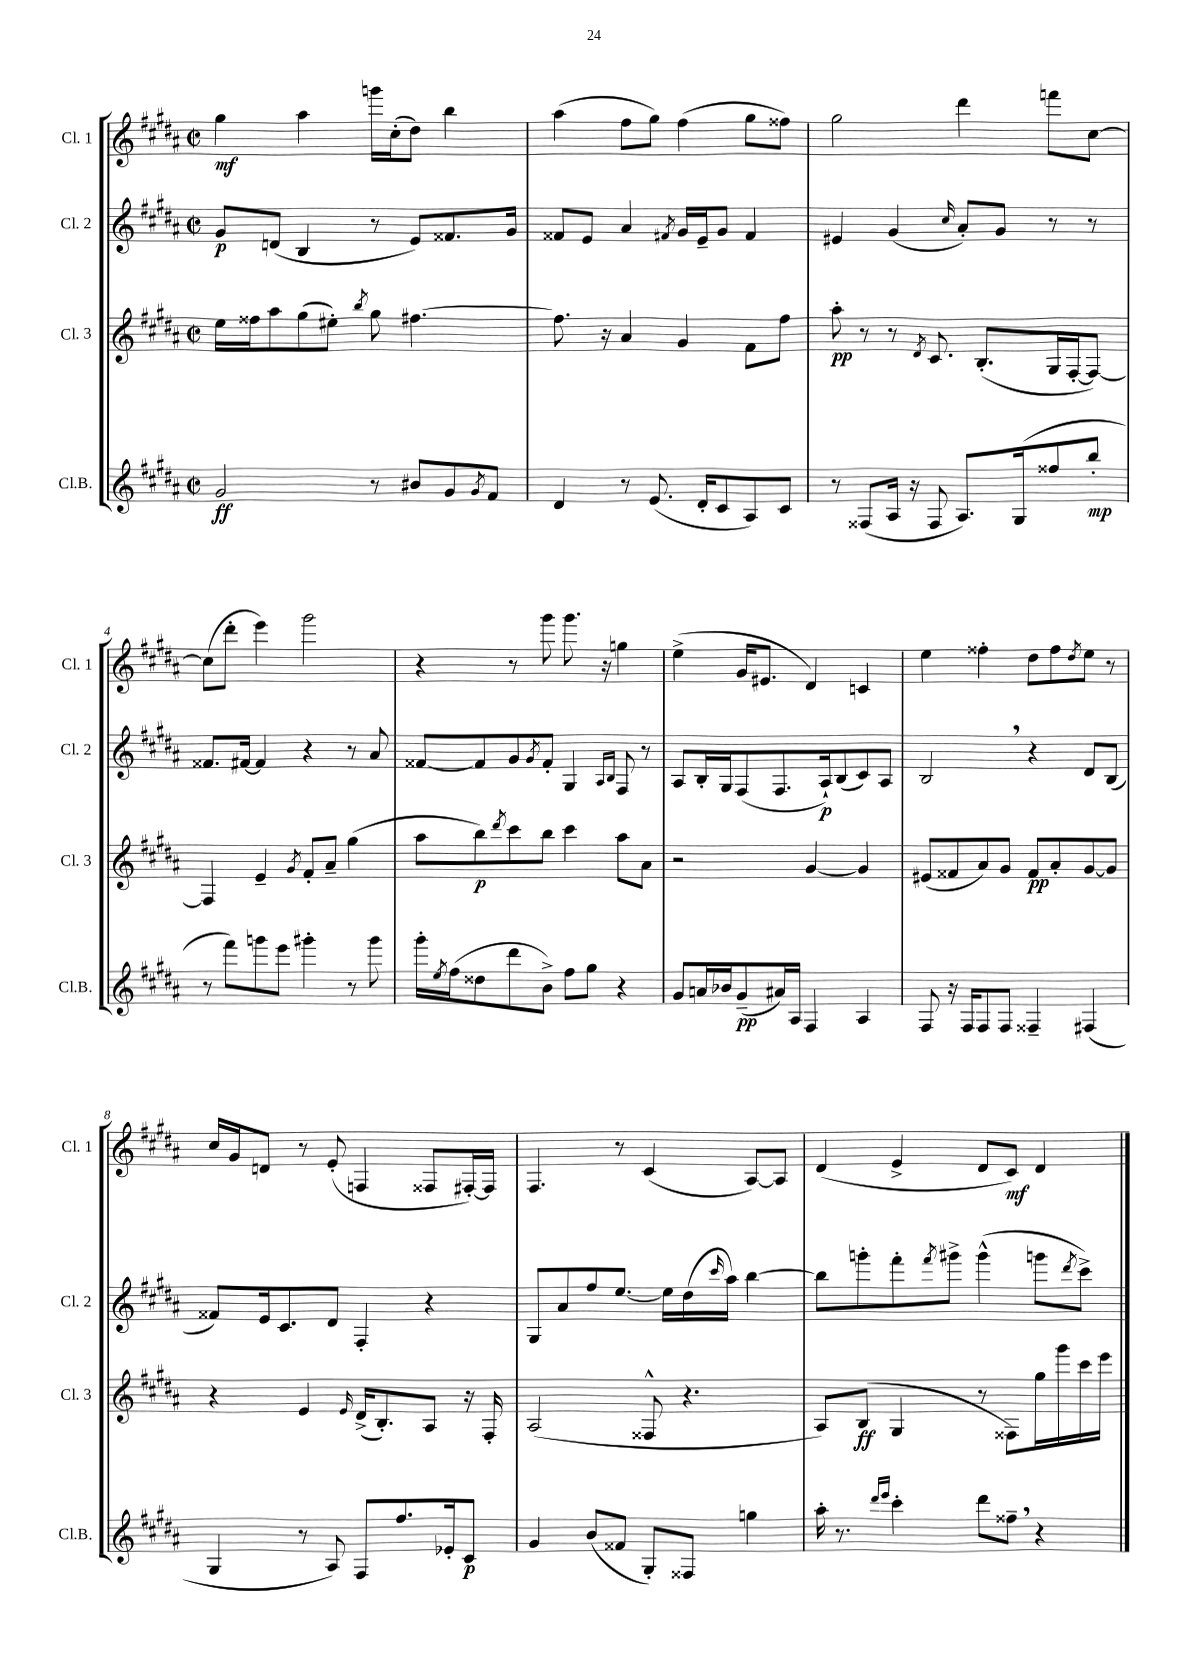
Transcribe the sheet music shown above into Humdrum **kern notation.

**kern	**dynam	**kern	**dynam	**kern	**dynam	**kern	**dynam
*part4	*part4	*part3	*part3	*part2	*part2	*part1	*part1
*staff4	*staff4	*staff3	*staff3	*staff2	*staff2	*staff1	*staff1
*I"Cl.B.	*	*I"Cl. 3	*	*I"Cl. 2	*	*I"Cl. 1	*
*I'Cl.B.	*	*I'Cl. 3	*	*I'Cl. 2	*	*I'Cl. 1	*
*clefG2	*	*clefG2	*	*clefG2	*	*clefG2	*
*k[f#c#g#d#a#]	*	*k[f#c#g#d#a#]	*	*k[f#c#g#d#a#]	*	*k[f#c#g#d#a#]	*
*M2/2	*	*M2/2	*	*M2/2	*	*M2/2	*
*met(c|)	*	*met(c|)	*	*met(c|)	*	*met(c|)	*
=1	=1	=1	=1	=1	=1	=1	=1
2g#/	ff	16ee\LL	.	8g#/L	p	4gg#\	mf
.	.	16ff##X\J	.	.	.	.	.
.	.	8aa#\	.	(8dn/J	.	.	.
.	.	(8gg#\	.	4B/	.	4aa#\	.
.	.	8ee#X'\J)	.	.	.	.	.
.	.	8qbb/	.	.	.	.	.
8r	.	8gg#\	.	8r	.	16gggn\LL	.
.	.	.	.	.	.	(16cc#'\J	.
8b#X/L	.	[4.ff#X\	.	8e/L)	.	8dd#\J)	.
8g#/	.	.	.	8.f##X/	.	4bb\	.
8qg#/	.	.	.	.	.	.	.
8f#/J	.	.	.	.	.	.	.
.	.	.	.	16g#/Jk	.	.	.
=2	=2	=2	=2	=2	=2	=2	=2
4d#/	.	8.ff#\]	.	8f##X/L	.	(4aa#\	.
.	.	.	.	8e/J	.	.	.
.	.	16r	.	.	.	.	.
8r	.	4a#/	.	4a#/	.	8ff#\L	.
(8.e/	.	.	.	.	.	8gg#\J)	.
.	.	.	.	8qf#X/	.	.	.
.	.	4g#/	.	16g#/LL	.	(4ff#\	.
16d#'/KL	.	.	.	16e~/J	.	.	.
8c#/	.	.	.	8g#/J	.	.	.
8A#/)	.	8f#\L	.	4f#/	.	8gg#\L	.
8c#/J	.	8ff#\J	.	.	.	8ff##X\J)	.
=3	=3	=3	=3	=3	=3	=3	=3
8r	.	8aa#'\	pp	4e#X/	.	2gg#\	.
(8F##X/L	.	8r	.	.	.	.	.
16A#/Jk	.	8r	.	(4g#/	.	.	.
16r	.	.	.	.	.	.	.
.	.	8qd#/	.	.	.	.	.
8F##/	.	8.c#/	.	.	.	.	.
.	.	.	.	16qqcc#/	.	.	.
8.A#/L)	.	.	.	8a#'/L)	.	4ddd#\	.
.	.	(8.B'/L	.	.	.	.	.
.	.	.	.	8g#/J	.	.	.
(16G#/k	.	.	.	.	.	.	.
8ff##X/	.	16G#/L	.	8r	.	8fffn\L	.
.	.	[16F#'/J	.	.	.	.	.
8bb'/J	mp	8F#/J_)	.	8r	.	[8cc#\J	.
!!LO:LB:g=z
=4	=4	=4	=4	=4	=4	=4	=4
8r	.	4F#/]	.	8.f##X/L	.	(8cc#\L]	.
8fff#\L)	.	.	.	.	.	8ddd#'\J	.
.	.	.	.	[16f#X/Jk	.	.	.
8gggn\	.	4e~/	.	4f#/]	.	4eee\)	.
8eee\J	.	.	.	.	.	.	.
.	.	8qg#/	.	.	.	.	.
4ggg#X'\	.	8f#'/L	.	4r	.	2ggg#\	.
.	.	8a#~/J	.	.	.	.	.
8r	.	(4gg#\	.	8r	.	.	.
8ggg#\	.	.	.	8a#/	.	.	.
=5	=5	=5	=5	=5	=5	=5	=5
16ggg#'\LL	.	8aa#\L	.	[8f##X/L	.	4r	.
8qee/	.	.	.	.	.	.	.
(16ff#\J	.	.	.	.	.	.	.
8dd##X\	.	8bb\)	p	8f##/]	.	.	.
.	.	8qddd#/	.	.	.	.	.
8ddd#\	.	8ccc#\	.	8g#/	.	8r	.
.	.	.	.	8qg#/	.	.	.
8b^\J)	.	8bb\J	.	8f##'/J	.	8ggg#\	.
8ff#\L	.	4ccc#\	.	4G#/	.	8.ggg#\	.
8gg#\J	.	.	.	.	.	.	.
.	.	.	.	.	.	16r	.
.	.	.	.	16qqA#/LL	.	.	.
.	.	.	.	16qqB/JJ	.	.	.
4r	.	8aa#\L	.	8F#/	.	4ggn\	.
.	.	8a#\J	.	8r	.	.	.
=6	=6	=6	=6	=6	=6	=6	=6
8g#/L	.	2r	.	8A#/L	.	(4ee^\	.
16an/L	.	.	.	16B'/L	.	.	.
16b-X/J	.	.	.	16G#/J	.	.	.
(8g#~/	pp	.	.	(8F#/	.	16g#/KL	.
.	.	.	.	.	.	8.e#X/J	.
16a#X/L)	.	.	.	8.F#/	.	.	.
16A#/JJ	.	.	.	.	.	.	.
4F#/	.	[4g#/	.	.	.	4d#/)	.
.	.	.	.	16A#`/k)	p	.	.
.	.	.	.	(8B/	.	.	.
4A#/	.	4g#/]	.	8c#/)	.	4cn/	.
.	.	.	.	8A#/J	.	.	.
=7	=7	=7	=7	=7	=7	=7	=7
8F#/	.	(8e#X/L	.	2B,/	.	4ee\	.
16r	.	8f##X/	.	.	.	.	.
16F#/KL	.	.	.	.	.	.	.
8F#/	.	8a#/)	.	.	.	4ff##X'\	.
8F#/J	.	8g#/J	.	.	.	.	.
4F##X~/	.	8f##/L	pp	4r	.	8dd#\L	.
.	.	8a#'/	.	.	.	8ff##\	.
.	.	.	.	.	.	8qdd#/	.
(4F#X/	.	[8g#/	.	8d#/L	.	8ee\J	.
.	.	8g#/J]	.	(8B/J	.	8r	.
!!LO:LB:g=z
=8	=8	=8	=8	=8	=8	=8	=8
4G#/	.	4r	.	8f##X/L)	.	16cc#/LL	.
.	.	.	.	.	.	16g#/J	.
.	.	.	.	16e/k	.	8dn/J	.
.	.	.	.	8.c#/	.	.	.
8r	.	4e/	.	.	.	8r	.
8A#/)	.	.	.	8d#/J	.	(8e'/	.
.	.	16qqe/	.	.	.	.	.
8F#/L	.	(16d#^/KL	.	4F#'/	.	4Fn/	.
.	.	8.B'/)	.	.	.	.	.
8.ff#/	.	.	.	.	.	.	.
.	.	8A#/J	.	4r	.	8F##X/L	.
16e-X'/k	.	.	.	.	.	.	.
8c#/J	p	16r	.	.	.	[16F#X'/L)	.
.	.	16F#'/	.	.	.	16F#/JJ]	.
=9	=9	=9	=9	=9	=9	=9	=9
4g#/	.	(2A#/	.	8G#/L	.	4.F#/	.
.	.	.	.	8a#/	.	.	.
(8b/L	.	.	.	8ff#/	.	.	.
8f##X/J	.	.	.	[8.ee/J	.	8r	.
8G#'/L)	.	8F##X^^/	.	.	.	(4c#/	.
.	.	.	.	16ee\LL]	.	.	.
8F##X/J	.	4.r	.	(16dd#\	.	.	.
.	.	.	.	16qqccc#/	.	.	.
.	.	.	.	16aa#\JJ)	.	.	.
4ggn\	.	.	.	[4bb\	.	[8A#/L)	.
.	.	.	.	.	.	8A#/J]	.
=10	=10	=10	=10	=10	=10	=10	=10
16aa#'\	.	8A#/L)	.	8bb\L]	.	(4d#/	.
8.r	.	.	.	.	.	.	.
.	.	(8B/J	ff	8gggn'\	.	.	.
16qqddd#/LL	.	.	.	.	.	.	.
16qqeee/JJ	.	.	.	.	.	.	.
4ccc#'\	.	4G#/	.	8fff#'\	.	4e^/	.
.	.	.	.	8qfff#/	.	.	.
.	.	.	.	8ggg#X^\J	.	.	.
8ddd#\L	.	8r	.	(4ggg#^^\	.	8d#/L	.
8ff##X~,\J	.	8F##X\L)	.	.	.	8c#/J)	mf
4r	.	16gg#\L	.	8gggn\L	.	4d#/	.
.	.	16ggg#\	.	.	.	.	.
.	.	.	.	8qddd#/	.	.	.
.	.	16ccc#\	.	8ccc#^\J)	.	.	.
.	.	16eee\JJ	.	.	.	.	.
==	==	==	==	==	==	==	==
*-	*-	*-	*-	*-	*-	*-	*-
